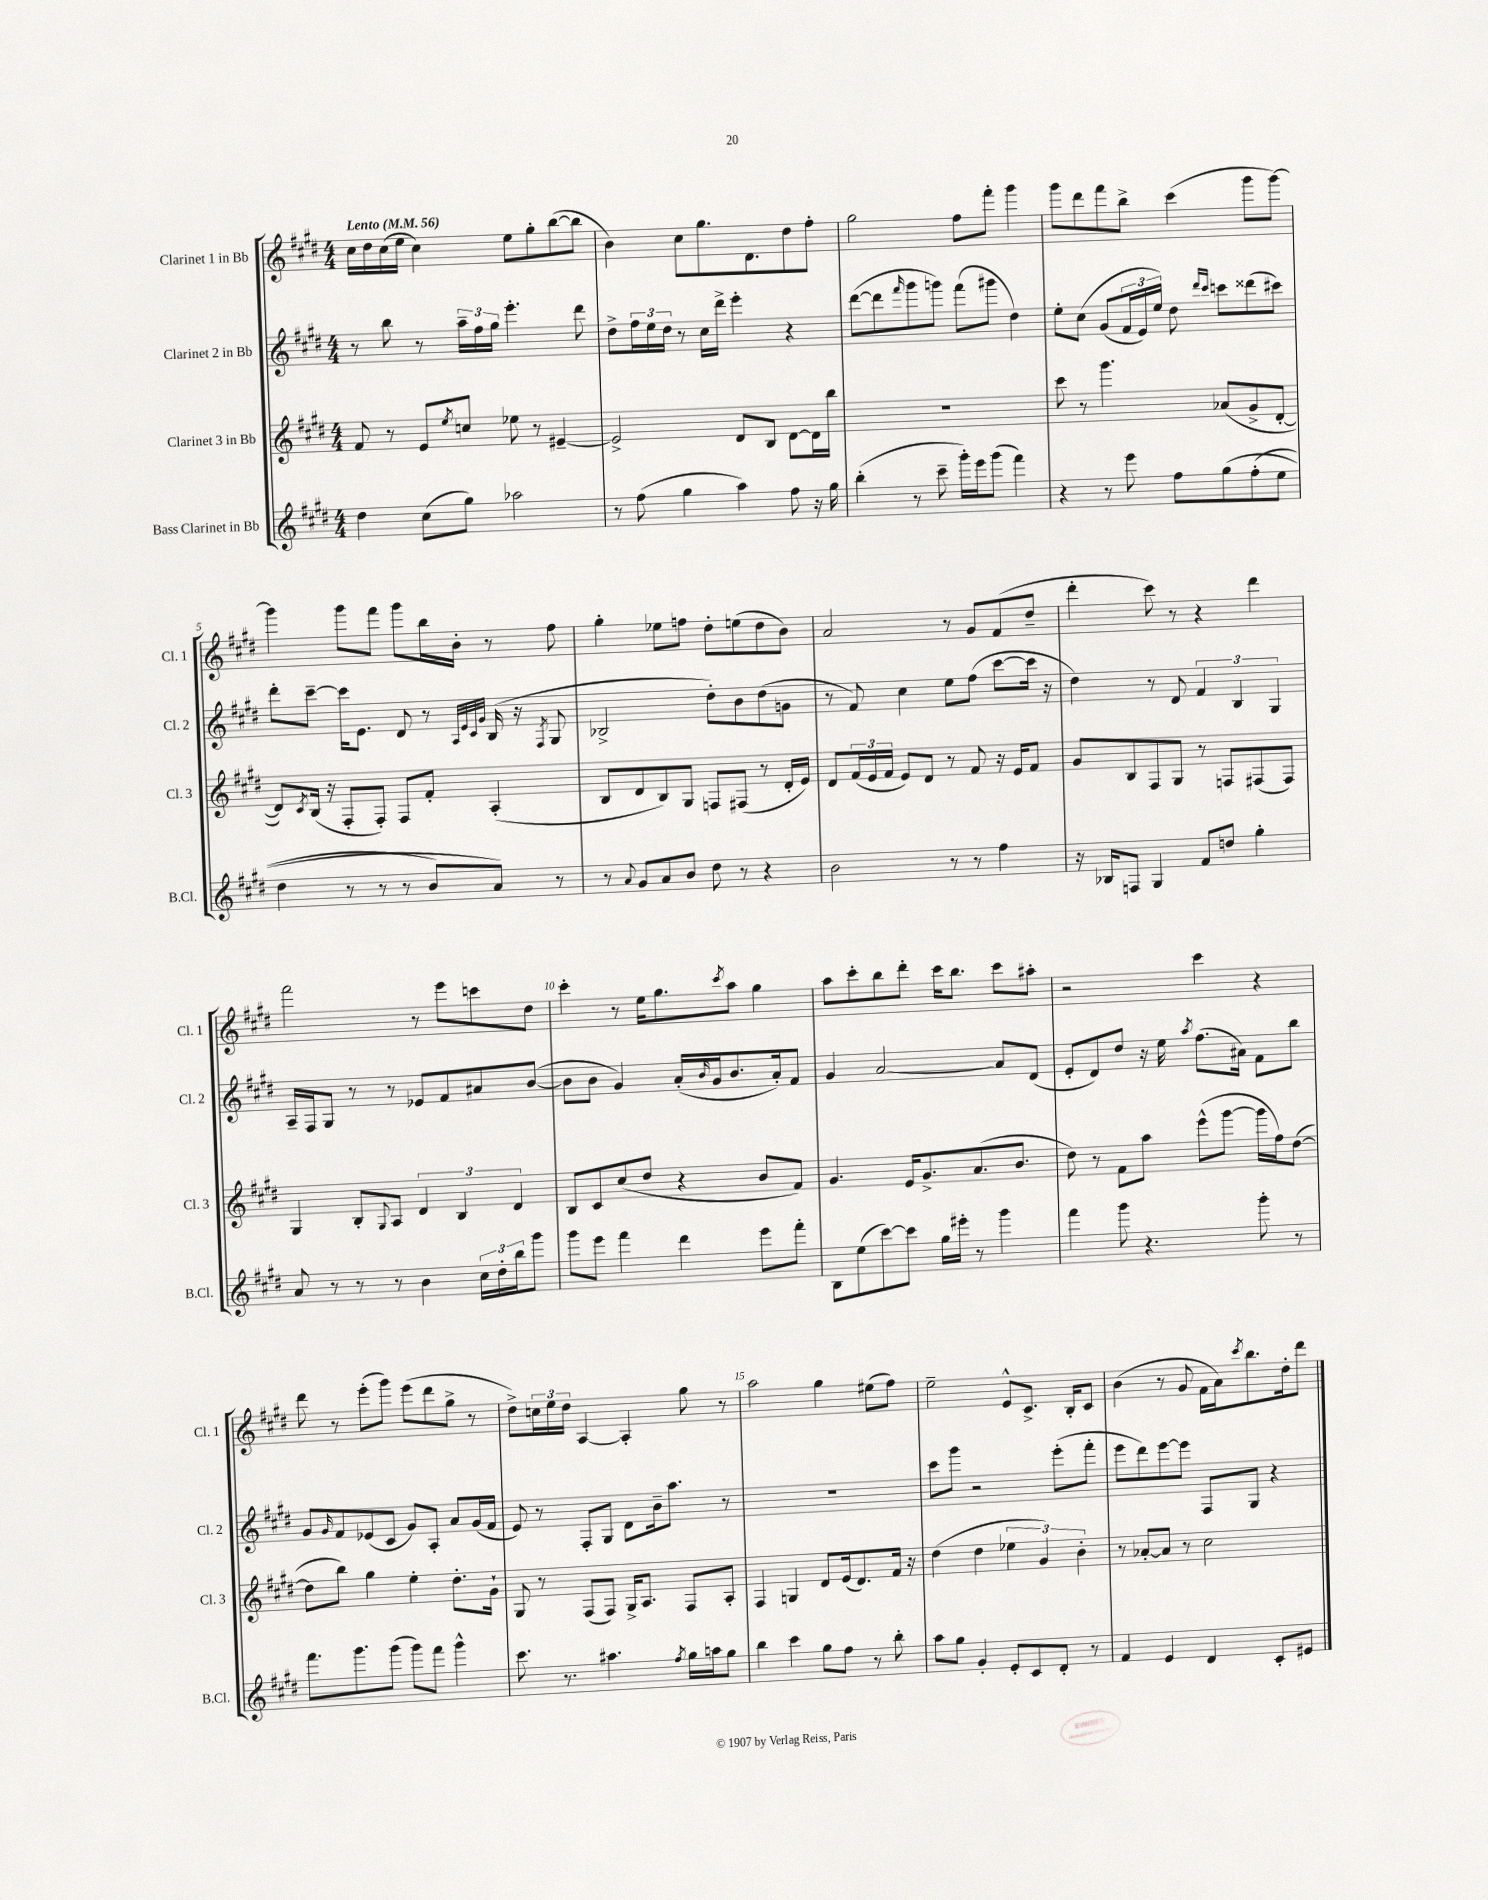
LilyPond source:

<<
\new StaffGroup <<
\new Staff = "s0" \with { instrumentName = "Clarinet 1 in Bb" shortInstrumentName = "Cl. 1" } {
    \clef treble \key e \major \numericTimeSignature \time 4/4 \tempo "Lento" 4 = 56
    cis''16 dis''16 cis''16( e''16 cis''4) e''8 gis''8-. b''8~( b''8 |
    b'4) cis''8 gis''8. dis'8. dis''8 fis''8-. |
    gis''2 fis''8 fis'''8-. gis'''4 |
    gis'''8 dis'''8 fis'''8 b''8-> cis'''4( gis'''8 gis'''8~) |
    gis'''4 gis'''8 fis'''8 gis'''8 b''16 b'16-. r8 fis''8 |
    gis''4-. ees''8 f''8 dis''8-. e''8( dis''8 b'8) |
    a'2 r8 gis'8 fis'8( dis''8-- |
    dis'''4-. cis'''8) r8 r4 dis'''4 |
    fis'''2 r8 e'''8 c'''8 dis''8 |
    cis'''4-. r8 e''16 gis''8. \acciaccatura { cis'''8 } a''8 gis''4 |
    a''8 cis'''8-. b''8 dis'''8-. cis'''16 b''8. cis'''8 ais''8-. |
    r2 cis'''4 r4 |
    dis'''8 r8 e'''8-.( gis'''8) e'''8( dis'''8 gis''8-> r8 |
    dis''8->) \tuplet 3/2 { c''16 e''16 dis''16 } a4~ a4-. gis''8 r8 |
    a''2 gis''4 eis''8( fis''8) |
    e''2-- e'8-^ cis'8.-> b16-. cis'8 |
    b'4( r8 gis'8 fis'16 a'16) \acciaccatura { cis'''8 } b''8. dis''16-. dis'''8 \bar "|." |
}
\new Staff = "s1" \with { instrumentName = "Clarinet 2 in Bb" shortInstrumentName = "Cl. 2" } {
    \clef treble \key e \major \numericTimeSignature \time 4/4
    r8 b''8 r8 \tuplet 3/2 { a''16-- fis''16 gis''16 } e'''4.-. dis'''8 |
    dis''8-> \tuplet 3/2 { fis''16 e''16 dis''16 } r8 cis''16 dis'''16-> e'''4-. r4 |
    dis'''8~( dis'''8 \grace { fis'''16 } gis'''8 g'''8) fis'''8( gis'''8 dis''4) |
    e''8-. cis''8\( gis'8( \tuplet 3/2 { fis'16 e'16) e''16\) } dis''8 \grace { dis'''16 cis'''16 } c'''8 disis'''8( cis'''8) |
    dis'''8-. cis'''8~-- cis'''16 e'8. dis'8 r8 \grace { a32 e'32 cis'32 gis'32 } b16( r16 \acciaccatura { fis8 } gis8 |
    bes2-> dis''8-.) b'8 dis''8( g'8 |
    r8 fis'8) cis''4 e''8 fis''8( cis'''8~ cis'''16 r16 |
    dis''4) r8 dis'8 \tuplet 3/2 { fis'4 b4 gis4 } |
    a16-- fis16 gis8 r8 r8 ees'8 fis'8 ais'8 b'8~( |
    b'8 b'8 gis'4) a'16-.( \grace { b'16 } gis'16 b'8. a'16-.) fis'8 |
    gis'4 a'2~ a'8 dis'8( |
    e'8-. dis'8) dis''8 r16 e''16 \acciaccatura { a''8 } fis''8.( ais'16) fis'8 b''8 |
    gis'8 \grace { gis'16 } fis'8 ees'8( cis'8 gis'8) a8-. a'8 gis'16( fis'16 |
    e'8) r8 fis8-. gis8 dis'8 b'16-- a''8. r8 |
    R1 |
    cis'''8 gis'''8 r2 e'''8-.( fis'''8-. |
    e'''8 dis'''8) e'''8~ e'''8 fis8 gis8 r4 \bar "|." |
}
\new Staff = "s2" \with { instrumentName = "Clarinet 3 in Bb" shortInstrumentName = "Cl. 3" } {
    \clef treble \key e \major \numericTimeSignature \time 4/4
    fis'8 r8 e'8 \acciaccatura { e''8 } c''8 ees''8 r8 eis'4~-- |
    eis'2-> dis'8 b8 dis'8~ dis'16 b''16 |
    R1 |
    cis'''8 r8 gis'''4. aes'8( gis'8-> dis'8~-. |
    dis'8) \acciaccatura { cis'8 } b16( r16 fis8-. fis8-.) fis8 fis'8-. a4-.( |
    b8 dis'8 b8) gis8 f8 fis8( r8 dis'16-. e'16) |
    dis'8 \tuplet 3/2 { fis'16( e'16 fis'16 } e'8) dis'8 r8 fis'8 r16 e'16 fis'8 |
    gis'8 b8 fis8 gis8 r8 f8 fis8( fis8) |
    gis4 b8-. \appoggiatura { gis8 } a8 \tuplet 3/2 { dis'4 b4 dis'4 } |
    b8 cis'8 cis''8( dis''8 r4 b'8 fis'8) |
    gis'4. e'16 gis'8.-> a'8.( b'8. |
    dis''8) r8 fis'8 a''8 e'''8-^( gis'''8~ gis'''16 fis''16) dis''8~( |
    dis''8 b''8) gis''4 e''4-. dis''8.-. gis'16-! |
    gis8 r8 fis8( fis8) gis16-> a8. fis8 a8-. |
    fis4 g4 dis'8 e'16( dis'8.) fis'16 r16 |
    dis''4( dis''4 \tuplet 3/2 { ees''4 gis'4) b'4-. } |
    r8 aes'8~-. aes'8 r8 cis''2 \bar "|." |
}
\new Staff = "s3" \with { instrumentName = "Bass Clarinet in Bb" shortInstrumentName = "B.Cl." } {
    \clef treble \key e \major \numericTimeSignature \time 4/4
    dis''4 cis''8( gis''8) aes''2 |
    r8 fis''8( gis''4 a''4) fis''8 r16 gis''16 |
    b''4-.( r8 cis'''8-- gis'''16-.) e'''16 gis'''8( fis'''4) |
    r4 r8 e'''8 fis''8 gis''8\( fis''8-.( e''8 |
    dis''4 r8 r8 r8 b'8) a'8\) r8 |
    r8 \appoggiatura { a'8 } gis'8 a'8 b'8 dis''8 r8 r4 |
    b'2 r8 r8 fis''4 |
    r16 bes16 f8 gis4 fis'8 d''8 gis''4-. |
    a'8 r8 r8 r8 b'4 \tuplet 3/2 { cis''16 dis''16-. b''16 } gis'''8 |
    gis'''8 e'''8 fis'''4 dis'''4 e'''8 fis'''8-. |
    b8 e''8( cis'''8~) cis'''8 gis''16 eis'''16-. r8 gis'''4 |
    fis'''4 gis'''8 r4. gis'''8-. r8 |
    fis'''8. gis'''8. gis'''8( gis'''8) fis'''8 gis'''4-^ |
    cis'''8. r8. ais''4. \acciaccatura { fis''8 } gis''16 a''16 gis''8 |
    b''4 cis'''4 gis''8 fis''8 r8 b''8-. |
    a''8 gis''8 gis'4-. e'8-. cis'8 dis'8-. r8 |
    fis'4 e'4 dis'4 cis'8-. eis'8 \bar "|." |
}
>>
>>
\layout { \context { \Score \override BarNumber.break-visibility = ##(#f #t #t) barNumberVisibility = #(every-nth-bar-number-visible 5) } }
